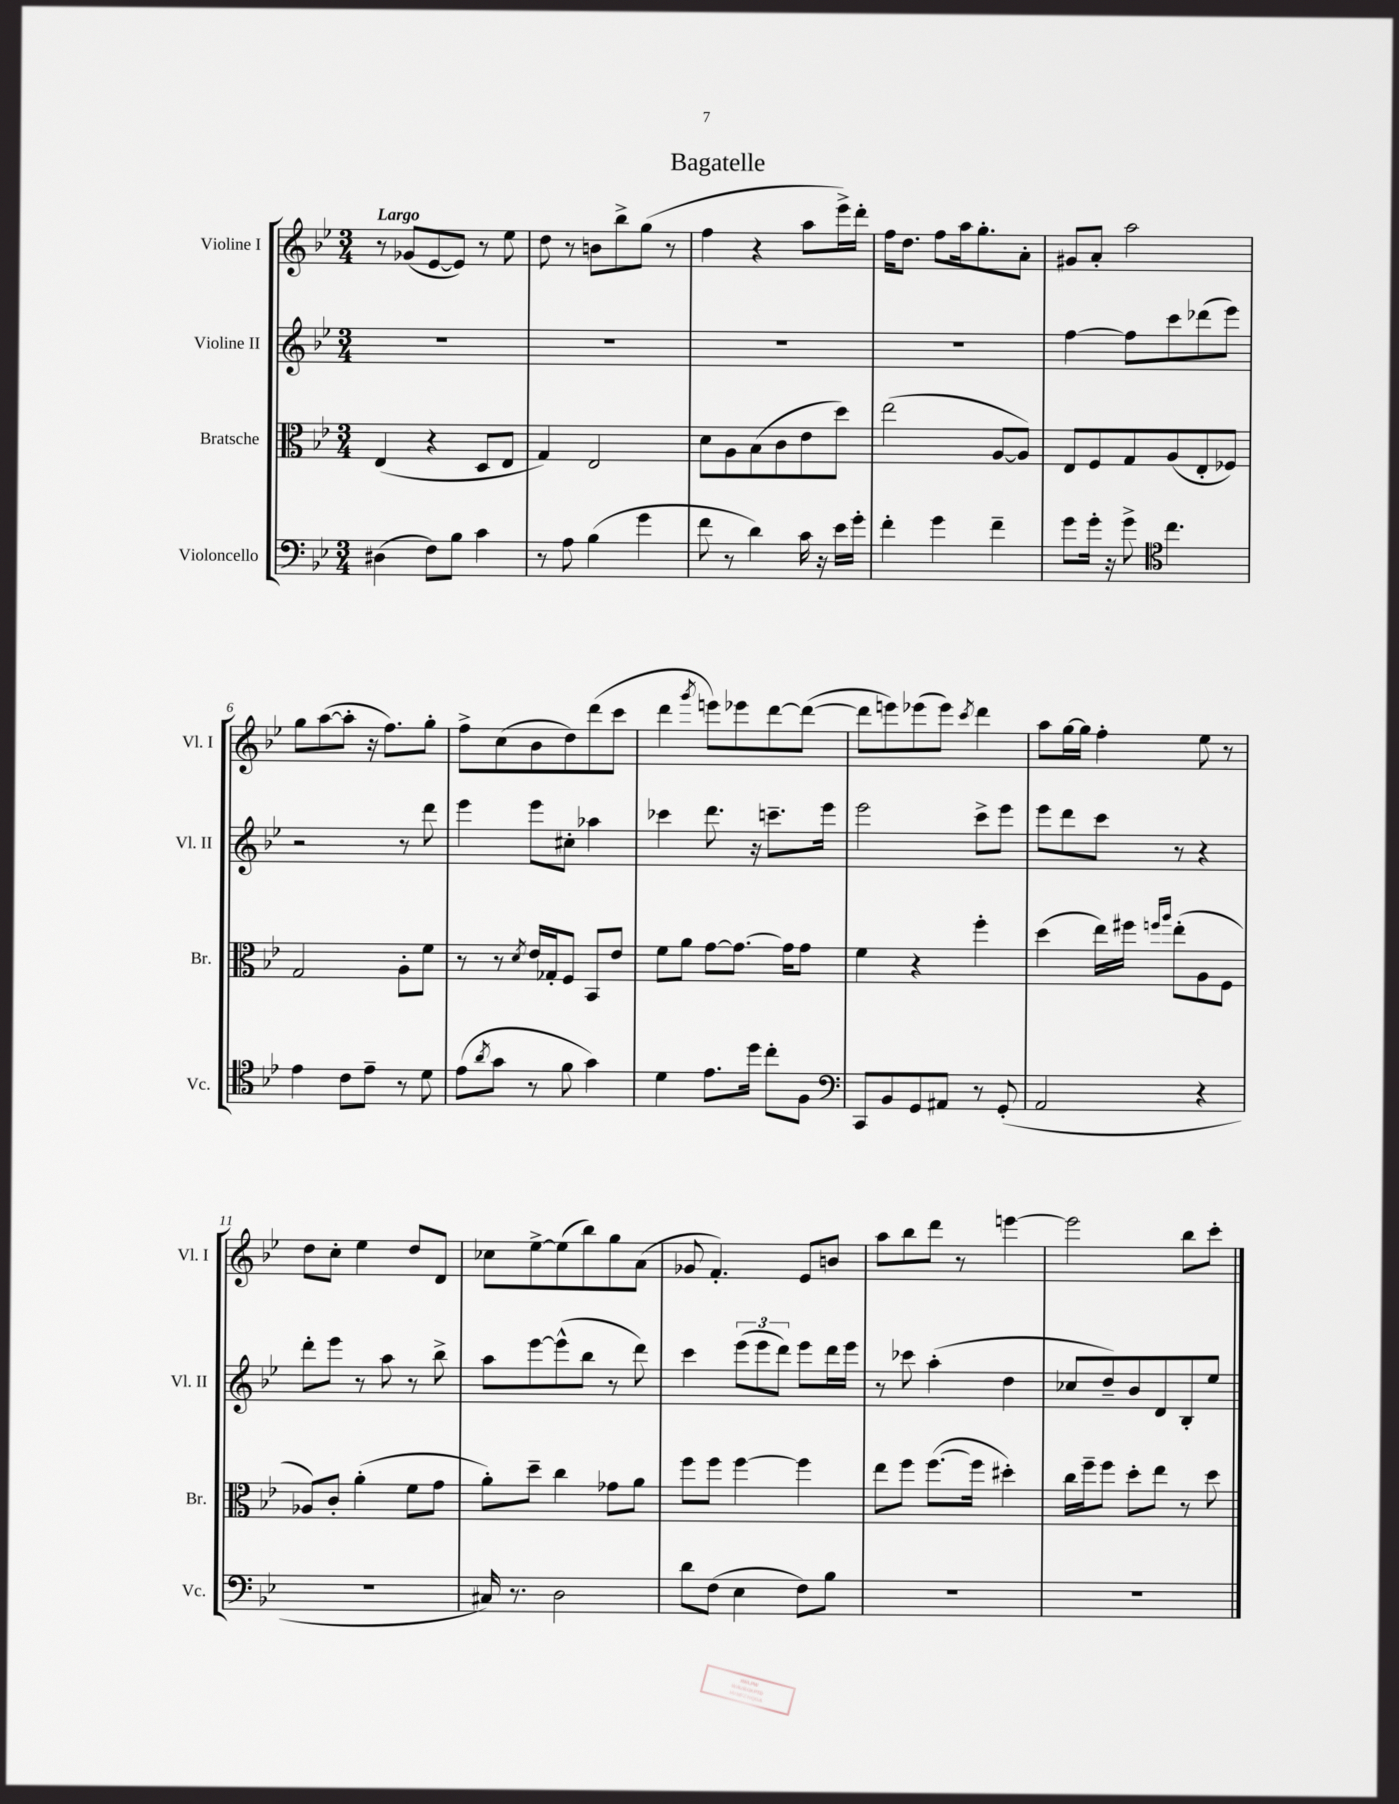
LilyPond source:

\header { title = "Bagatelle" }
<<
\new StaffGroup <<
\new Staff = "s0" \with { instrumentName = "Violine I" shortInstrumentName = "Vl. I" } {
    \clef treble \key bes \major \numericTimeSignature \time 3/4 \tempo "Largo"
    r8 ges'8( ees'8~ ees'8) r8 ees''8 |
    d''8 r8 b'8 bes''8-> g''8( r8 |
    f''4 r4 a''8 ees'''16->) d'''16-. |
    f''16 d''8. f''8 a''16 g''8.-. a'8-. |
    gis'8 a'8-. a''2 |
    g''8 a''8~( a''8-. r16 f''8.) g''8-. |
    f''8-> c''8( bes'8 d''8) d'''8( c'''8 |
    d'''4 \acciaccatura { g'''8 } e'''8) ees'''8 d'''8~ d'''8~( |
    d'''8 e'''8) ees'''8( ees'''8) \acciaccatura { c'''8 } d'''4 |
    a''8 g''16~ g''16 f''4-. ees''8 r8 |
    d''8 c''8-. ees''4 d''8 d'8 |
    ces''8 ees''8~-> ees''8( bes''8) g''8 a'8( |
    ges'8 f'4.-.) ees'8 b'8 |
    a''8 bes''8 d'''8 r8 e'''4~ |
    e'''2 bes''8 c'''8-. \bar "|." |
}
\new Staff = "s1" \with { instrumentName = "Violine II" shortInstrumentName = "Vl. II" } {
    \clef treble \key bes \major \numericTimeSignature \time 3/4
    R2. |
    R2. |
    R2. |
    R2. |
    f''4~ f''8 c'''8 des'''8( ees'''8) |
    r2 r8 d'''8 |
    ees'''4 ees'''8 cis''8-. aes''4 |
    ces'''4 d'''8. r16 c'''8.-- ees'''16 |
    ees'''2 c'''8-> ees'''8 |
    ees'''8 d'''8 c'''8 r8 r4 |
    d'''8-. ees'''8 r8 a''8 r8 bes''8-> |
    a''8 ees'''8~ ees'''8-^( bes''8 r8 d'''8) |
    c'''4 \tuplet 3/2 { ees'''8( ees'''8 d'''8) } ees'''8 d'''16 ees'''16 |
    r8 ces'''8 a''4-.( d''4 |
    ces''8 d''8--) bes'8 d'8 bes8-. ees''8 \bar "|." |
}
\new Staff = "s2" \with { instrumentName = "Bratsche" shortInstrumentName = "Br." } {
    \clef alto \key bes \major \numericTimeSignature \time 3/4
    ees4( r4 d8 ees8 |
    g4) ees2 |
    d'8 a8 bes8( c'8 ees'8 d''8) |
    ees''2( a8~ a8) |
    ees8 f8 g8 a8( ees8-. fes8) |
    g2 a8-. f'8 |
    r8 r8 \acciaccatura { d'8 } ees'16 ges16-. f8 bes,8 ees'8 |
    f'8 a'8 g'8~ g'8.~ g'16 g'8 |
    f'4 r4 f''4-. |
    d''4( ees''16) fis''16 \grace { f''16 a''16 } ees''8-.( a8 f8 |
    aes8) c'8-. a'4-.( f'8 g'8 |
    a'8-.) d''8-- c''4 ges'8 a'8 |
    f''8 f''8 f''4~ f''4 |
    ees''8 f''8 f''8.~( f''16 dis''4-.) |
    c''16 f''16-- f''8 d''8-. ees''8 r8 d''8 \bar "|." |
}
\new Staff = "s3" \with { instrumentName = "Violoncello" shortInstrumentName = "Vc." } {
    \clef bass \key bes \major \numericTimeSignature \time 3/4
    dis4( f8) bes8 c'4 |
    r8 a8 bes4( g'4 |
    f'8 r8 d'4) c'16 r16 ees'16 g'16-. |
    f'4-. g'4 f'4-- |
    g'8 g'16-. r16 g'8-> \clef tenor c''4. |
    ees'4 c'8 ees'8-- r8 d'8 |
    ees'8( \acciaccatura { a'8 } g'8 r8 f'8 g'4) |
    d'4 ees'8. d''16 c''8-. f8 |
    \clef bass c,8 bes,8 g,8 ais,8 r8 g,8-.( |
    a,2 r4 |
    R2. |
    cis16) r8. d2 |
    d'8 f8( ees4 f8) bes8 |
    R2. |
    R2. \bar "|." |
}
>>
>>
